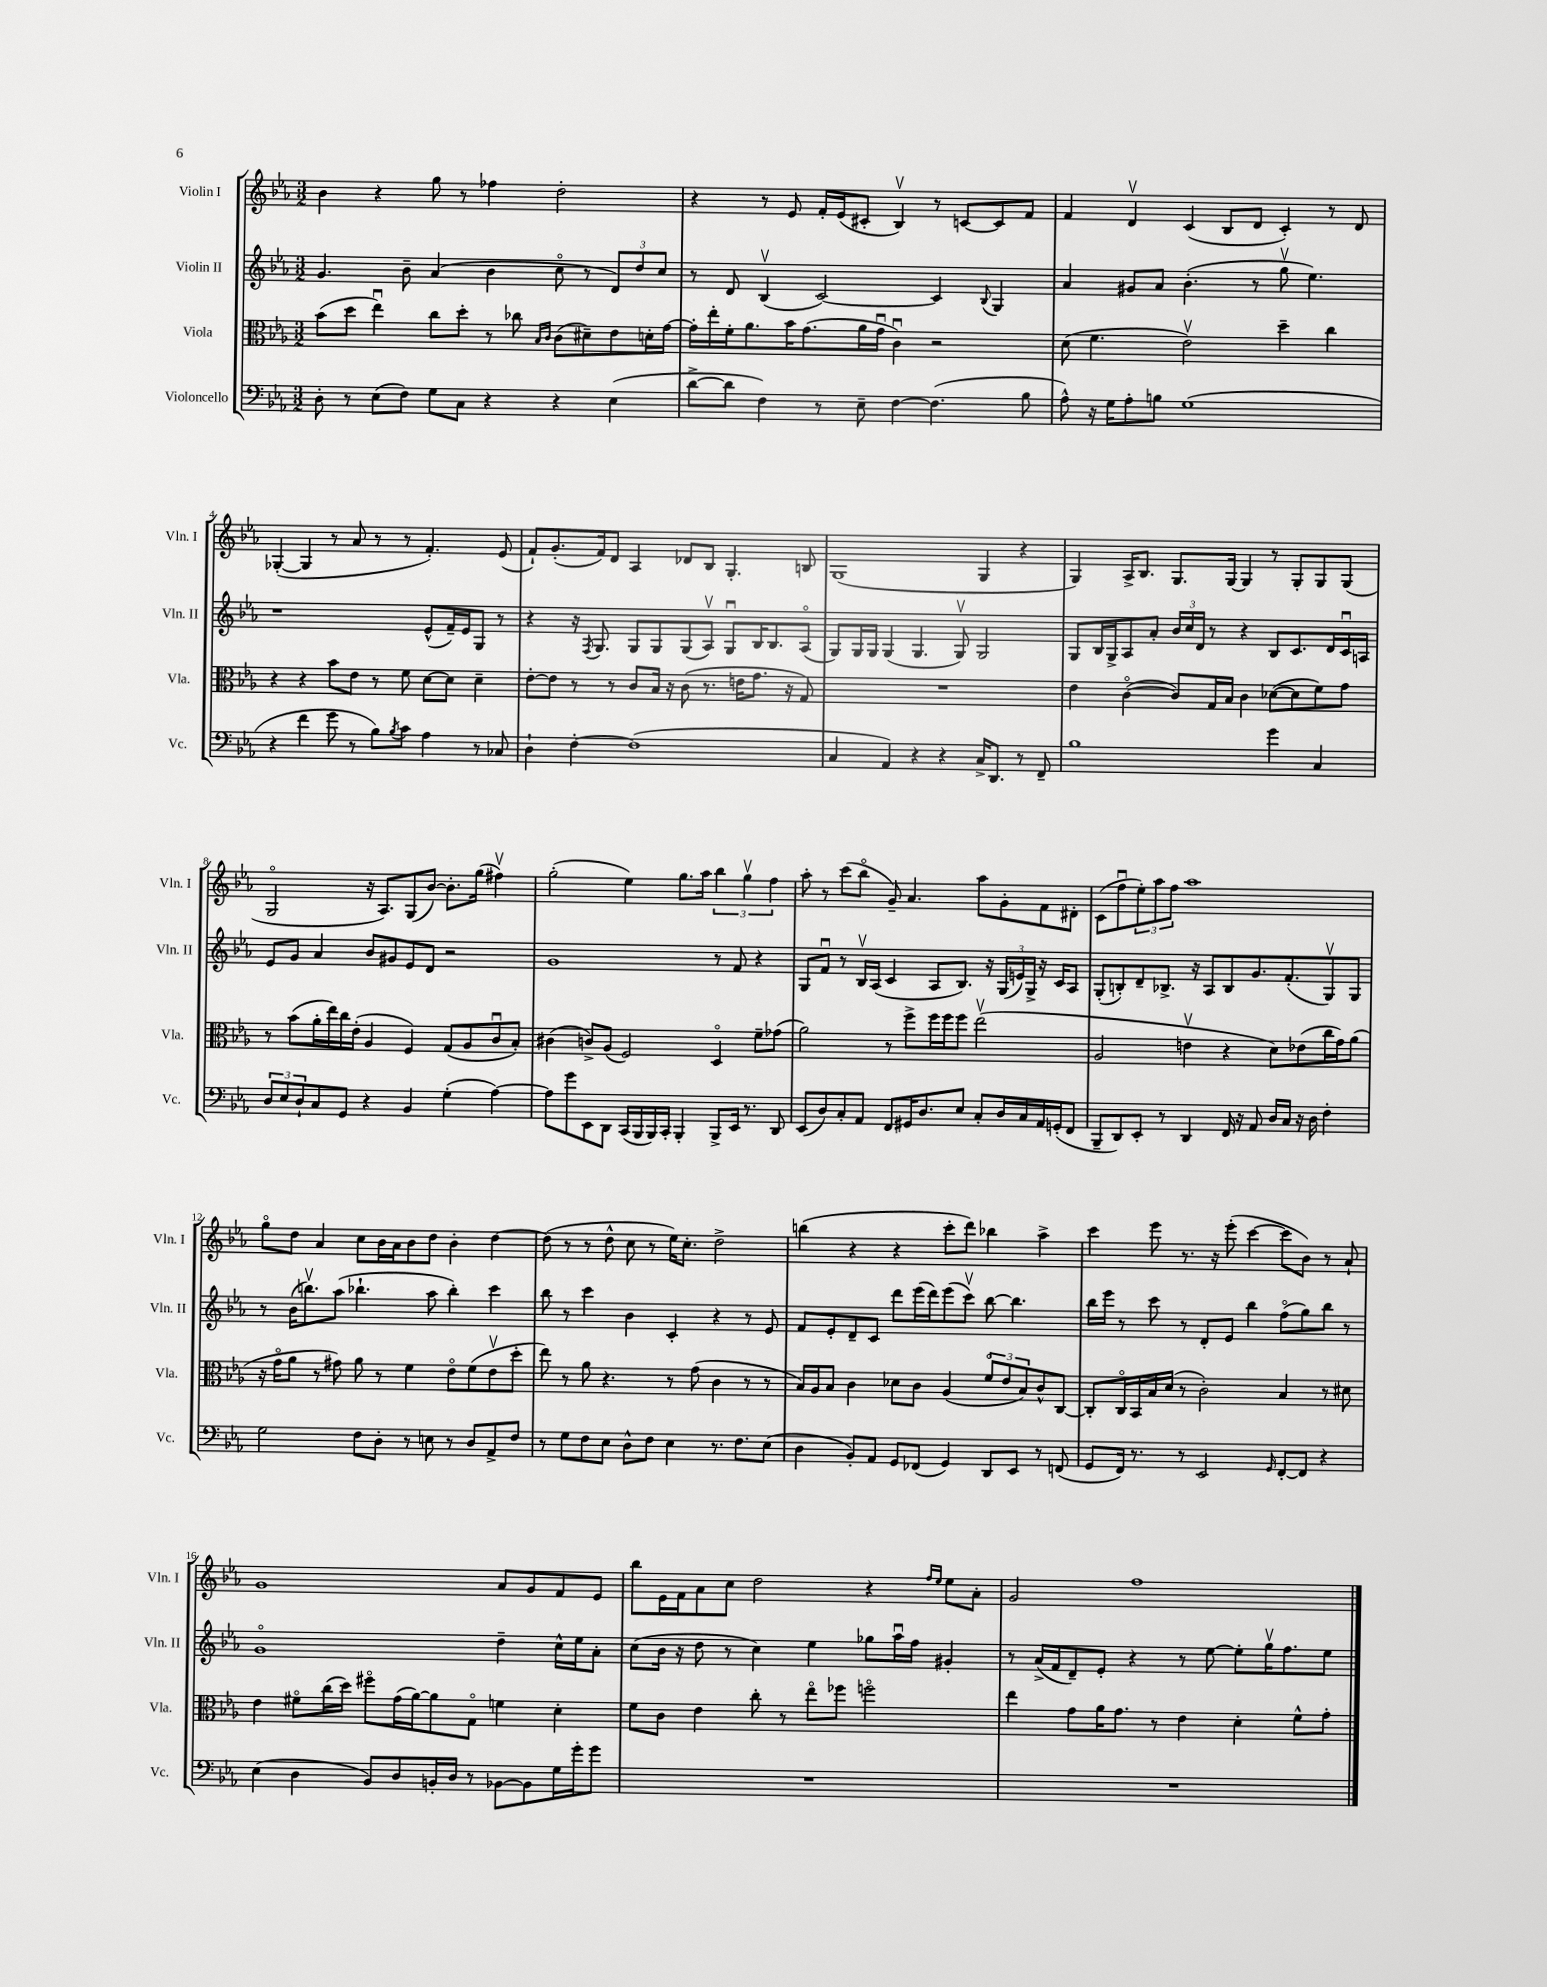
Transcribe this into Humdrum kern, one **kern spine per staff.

**kern	**kern	**kern	**kern
*staff4	*staff3	*staff2	*staff1
*clefF4	*clefC3	*clefG2	*clefG2
*k[b-e-a-]	*k[b-e-a-]	*k[b-e-a-]	*k[b-e-a-]
*M3/2	*M3/2	*M3/2	*M3/2
8D'\	(8b-\L	4.g/	4b-\
8r	8dd\J	.	.
(8E-\L	4ee-u\)	.	4r
8F\J)	.	8b-~\	.
8G\L	8cc\L	(4a-/	8gg\
8C\J	8dd'\J	.	8r
4r	8r	4b-\	4ff-\
.	8cc-\	.	.
.	16qqB-/LL	.	.
.	16qqc/JJ	.	.
4r	(8c\L	8cco\	2dd'\
.	8d#~\)	8r	.
(4E-\	8e-\	12d/L)	.
.	.	12dd/	.
.	16d'\L	.	.
.	.	12cc/J	.
.	[16g\JJ	.	.
=	=	=	=
[8d^\L	16g'\]LL	8r	4r
.	16ee-'\	.	.
8d\]J	16f'\J	8d/	.
.	8.a-\	.	.
4F\)	.	(4B-v/	8r
.	16b-\K	.	8e-/
.	(8.g\	.	.
8r	.	[2c/)	16f'/LL
.	.	.	(16e-/J
8E-~\	16a-\L	.	8c#'/J
.	16gu\JJ	.	.
[4F\	4cu\)	.	4B-v/)
(4.F\]	2r	4c/]	8r
.	.	.	[8c/L
.	.	8qqB-/	.
.	.	4G/	8c/]
8B-\	.	.	8f/J
=	=	=	=
8A-^^\)	(8d\	4a-/	4f/
16r	4.f\	.	.
16G\LK	.	.	.
8A-'\	.	8g#/L	4dv/
8B\J	.	8a-/J	.
(1G	2e-v\)	(4.b-'\	(4c/
.	.	.	8B-/L
.	.	8r	8d/J
.	4dd~\	8ggv\	4c'/)
.	.	4.ee-\)	.
.	4cc\	.	8r
.	.	.	8d/
=	=	=	=
4r	4r	1r	([4G-'/
4f\	4r	.	4G-/]
8g\	8b-\L	.	8r
8r	8e-\J	.	8a-/
8B-\L)	8r	.	8r
8qB-/	.	.	.
8c\J	8f\	.	8r
4A-\	[8d\L	(8e-^^/L	4.f'/)
.	8d\]J	16f~/L)	.
.	.	16e-/J	.
8r	4d~\	8G/J	.
8C-/	.	8r	(8e-/
=	=	=	=
4D`\	[8e-'\L	4r	8f`/L)
.	8e-\]J	.	(8.g'/
[4F'\	8r	16r	.
.	.	8qF/	.
.	.	8.G/	16f/k)
.	8r	.	8d/J
(1F]	8c/L	8G/L	4A-/
.	16B-/Jk	8G/	.
.	16r	.	.
.	(8c\	(8G/	8d-/L
.	8.r	8A-v/J)	8B-/J
.	.	8Gu/L	4.G'/
.	16e\LK	.	.
.	8.g\J	16B-/K	.
.	.	8.B-/	.
.	16r	.	.
.	8G/)	(8A-o/J	8B/
=	=	=	=
4C/	1.r	8G/L)	(1G
.	.	16G/L	.
.	.	16G/JJ	.
4AA-/)	.	(4G/	.
4r	.	4.G/	.
4r	.	.	.
.	.	8Gv/)	.
16C^/LK	.	2G/	4G/
8.DD/J	.	.	.
8r	.	.	4r
8FF~/	.	.	.
=	=	=	=
1B-	4e-\	8G/L	4G/)
.	.	16B-/L	.
.	.	16G^/J	.
.	([4co\	8A-/	16A-^/LK
.	.	.	8.B-/J
.	.	8a-'/J	.
.	8c/]L)	24b-/LL	8.G/L
.	.	24cc/	.
.	.	24d/JJ	.
.	16G/L	8r	.
.	16B-/JJ	.	[16G/Jk
.	4c\	4r	4G/]
4g\	([8d-\L	8B-/L	8r
.	8d-\]	8.c/	8G'/L
4C/	8f\)	.	8G/
.	.	16d/L	.
.	8g\J	16cu/	(8G/J
.	.	16A/JJ	.
=	=	=	=
12D/L	8r	8e-/L	2Go/
12E-/	.	.	.
.	(8b-\L	8g/J	.
12D`/	.	.	.
8C/	16a-'\L	4a-/	.
.	16ee-\)	.	.
8GG/J	16cc\	.	.
.	(16e-'\JJ	.	.
4r	4A-/	8b-/L	16r
.	.	.	8.A-/L)
.	.	8g#/	.
4BB-/	4F/)	8e-/	(8G/
.	.	8d/J	[8b-/J)
(4G'\	(8G/L	2r	8.b-'\]L
.	8A-/	.	.
.	.	.	(16gg\Jk
[4A-\)	8cu/	.	4ff#v\)
.	8B-'/J)	.	.
=	=	=	=
8A-\]L	(4c#\	1g	(2gg'\
8g\	.	.	.
8EE-\	8c^/L)	.	.
8DD\J	(8A-/J	.	.
(16CC/LL	2F/)	.	4ee-\)
16BBB-/	.	.	.
16BBB-/)	.	.	.
16CC'/JJ	.	.	.
4BBB-'/	.	.	8.gg\L
.	.	.	16aa-\Jk
8BBB-^/L	4Do/	8r	6bb-\
16EE-/Jk	.	8f/	.
.	.	.	6ggv\
8.r	.	.	.
.	8f~\L	4r	.
.	.	.	6ff\
8DD/	(8g-\J	.	.
=	=	=	=
(8EE-/L	2a-\)	8G/L	8aa-'\
8D/)	.	8fu/J	8r
8C'/	.	8r	(8ccc\L
8AA-/J	.	16B-v/LL	8bb-o\J
.	.	(16A-/JJ	.
8FF/L	8r	4c/	8g~/)
16GG#/K	8ff^\L	.	4.a-/
8.D/	.	.	.
.	16ff\L	8A-/L	.
.	16ff\J	.	.
8E-/J	8ff\J	8.B-/J)	.
8C'/L	(2ee-v\	.	8aa-\L
.	.	16r	.
16D/L	.	(24G/LL	8g'\
.	.	24e/)	.
16C/	.	.	.
.	.	24G^/JJ	.
16AA-/	.	16r	8f\
(16GG'/J	.	16c/LK	.
8FF/J	.	8A-/J	8d#'\J
=	=	=	=
8BBB-~/L	2A-/	(8G'/L	(8c\L
8DD/)	.	8B'/)	8ffu\
8EE-'/J	.	8d~/	12ee-'\)
.	.	.	12aa-\
8r	.	8.B-^/J	.
.	.	.	12ff\J
4DD/	4ev\	.	1aa-
.	.	16r	.
.	.	8A-/L	.
16FF/	4r	8B-/	.
16r	.	.	.
8AA-/	.	8.g/	.
16D/LL	8d\L)	.	.
16C/JJ	.	(8.f'/	.
16r	(8e-\	.	.
16D\	.	.	.
4F'\	16cc\L	8Gv/)	.
.	16g\J)	.	.
.	(8a-\J	8G/J	.
=	=	=	=
2G\	16r	8r	8ggo\L
.	16go\LK	.	.
.	8a-\J	(16b-\LK	8dd\J
.	.	8.bbv\)	.
.	8r	.	4a-/
.	8g#\)	(8aa-\J	.
8F\L	8a-\	4.bb-`\	8cc\L
8D'\J	8r	.	16b-\L
.	.	.	16a-\J
8r	4f\	.	8b-\
8E\	.	8aa-\	8dd\J
8r	8e-o\L	4bb-'\)	4b-'\
8D/L	(8f\	.	.
8AA-^/	8e-v\	4ccc\	[4dd\
8F/J	8dd'\J	.	.
=	=	=	=
8r	8ee-\)	8bb-\	(8dd\]
8G\L	8r	8r	8r
8F\	8a-\	4ccc\	8r
8E-\J	4.r	.	8dd^^\
8D^^\L	.	4b-\	8cc\
8F\J	.	.	8r
4E-\	8r	4c'/	16ee-\LK)
.	.	.	8.cc'\J
.	(8g\	.	.
8.r	4c\	4r	2dd^\
8.F\L	.	.	.
.	8r	8r	.
(8E-\J	8r	8e-/	.
=	=	=	=
4D\	16B-/LL)	8f/L	(4bb\
.	16A-/J	.	.
.	8B-/J	8e-'/	.
8BB-'/L)	4c\	8d~/	4r
8AA-/J	.	8c/J	.
8GG/L	8d-\L	8ddd\L	4r
(8FF-/J	8c\J	(16eee-\L	.
.	.	16ddd\J)	.
4GG/)	(4A-/	(8eee-\	8ccc'\L
.	.	8cccv\J)	8ddd\J)
8DD/L	12fo/L	[8bb-\	4bb-\
.	12e-/	.	.
8EE-/J	.	4.bb-\]	.
.	12B-/)	.	.
8r	8c^^/	.	4aa-^\
(8FF/	[8C/J	.	.
=	=	=	=
8GG/L	8C'/]L	16bb-\LL	4ccc\
.	.	16eee-\JJ	.
16FF/Jk)	16Co/L	8r	.
8.r	16BB-/	.	.
.	16B-/	8ccc\	8eee-\
.	(16d/JJ	.	.
8r	8r	8r	8.r
2EE-/	2c'\)	8d'/L	.
.	.	.	16r
.	.	8e-/J	(8eee-'\
.	.	4bb-\	[4ccc\
16qqGG/	.	.	.
[8FF'/L	4B-/	(8ffo\L	8ccc\]L
8FF/]J	.	8gg\)	8b-\J)
4r	8r	8bb-\J	8r
.	8d#\	8r	8a-`/
=	=	=	=
(4E-\	4e-\	1go	1g
4D\	8f#o\L	.	.
.	(16cc\L	.	.
.	16dd\JJ)	.	.
8BB-/L)	8ff#o\L	.	.
8D/	(16g\L	.	.
.	[16a-\J)	.	.
16BB'/L	8a-\]	.	.
16D/JJ	.	.	.
8r	8Go\J	.	.
[8BB-\L	4f\	4dd~\	8a-/L
8BB-\]	.	.	8g/
16G\L	4d'\	16cc^^\LL	8f/
16g'\J	.	16ee-\J	.
8g\J	.	8a-'\J	8e-/J
=	=	=	=
1.r	8f\L	(8cc\L	8bb-\L
.	8c\J	16b-\Jk	16e-\L
.	.	16r	16f\J
.	4e-\	8dd\	8a-\
.	.	8r	8cc\J
.	8cc'\	4cc\)	2dd\
.	8r	.	.
.	8ee-o\L	4ee-\	.
.	8ff-\J	.	.
.	2ffo\	8gg-\L	4r
.	.	16aa-u\L	.
.	.	16ff\JJ	.
.	.	.	16qqff/LL
.	.	.	16qqee-/JJ
.	.	4g#'/	8ee-\L
.	.	.	8a-'\J
=	=	=	=
1.r	4ee-\	8r	2g/
.	.	(16a-^/LL	.
.	.	16f/J	.
.	8g\L	8d~/)	.
.	16a-\K	8e-'/J	.
.	8.g\J	.	.
.	.	4r	1ff
.	8r	.	.
.	4e-\	8r	.
.	.	[8ee-\	.
.	4d'\	8ee-'\]L	.
.	.	16ggv\K	.
.	.	8.ff\	.
.	8f^^\L	.	.
.	8g'\J	8ee-\J	.
==	==	==	==
*-	*-	*-	*-
